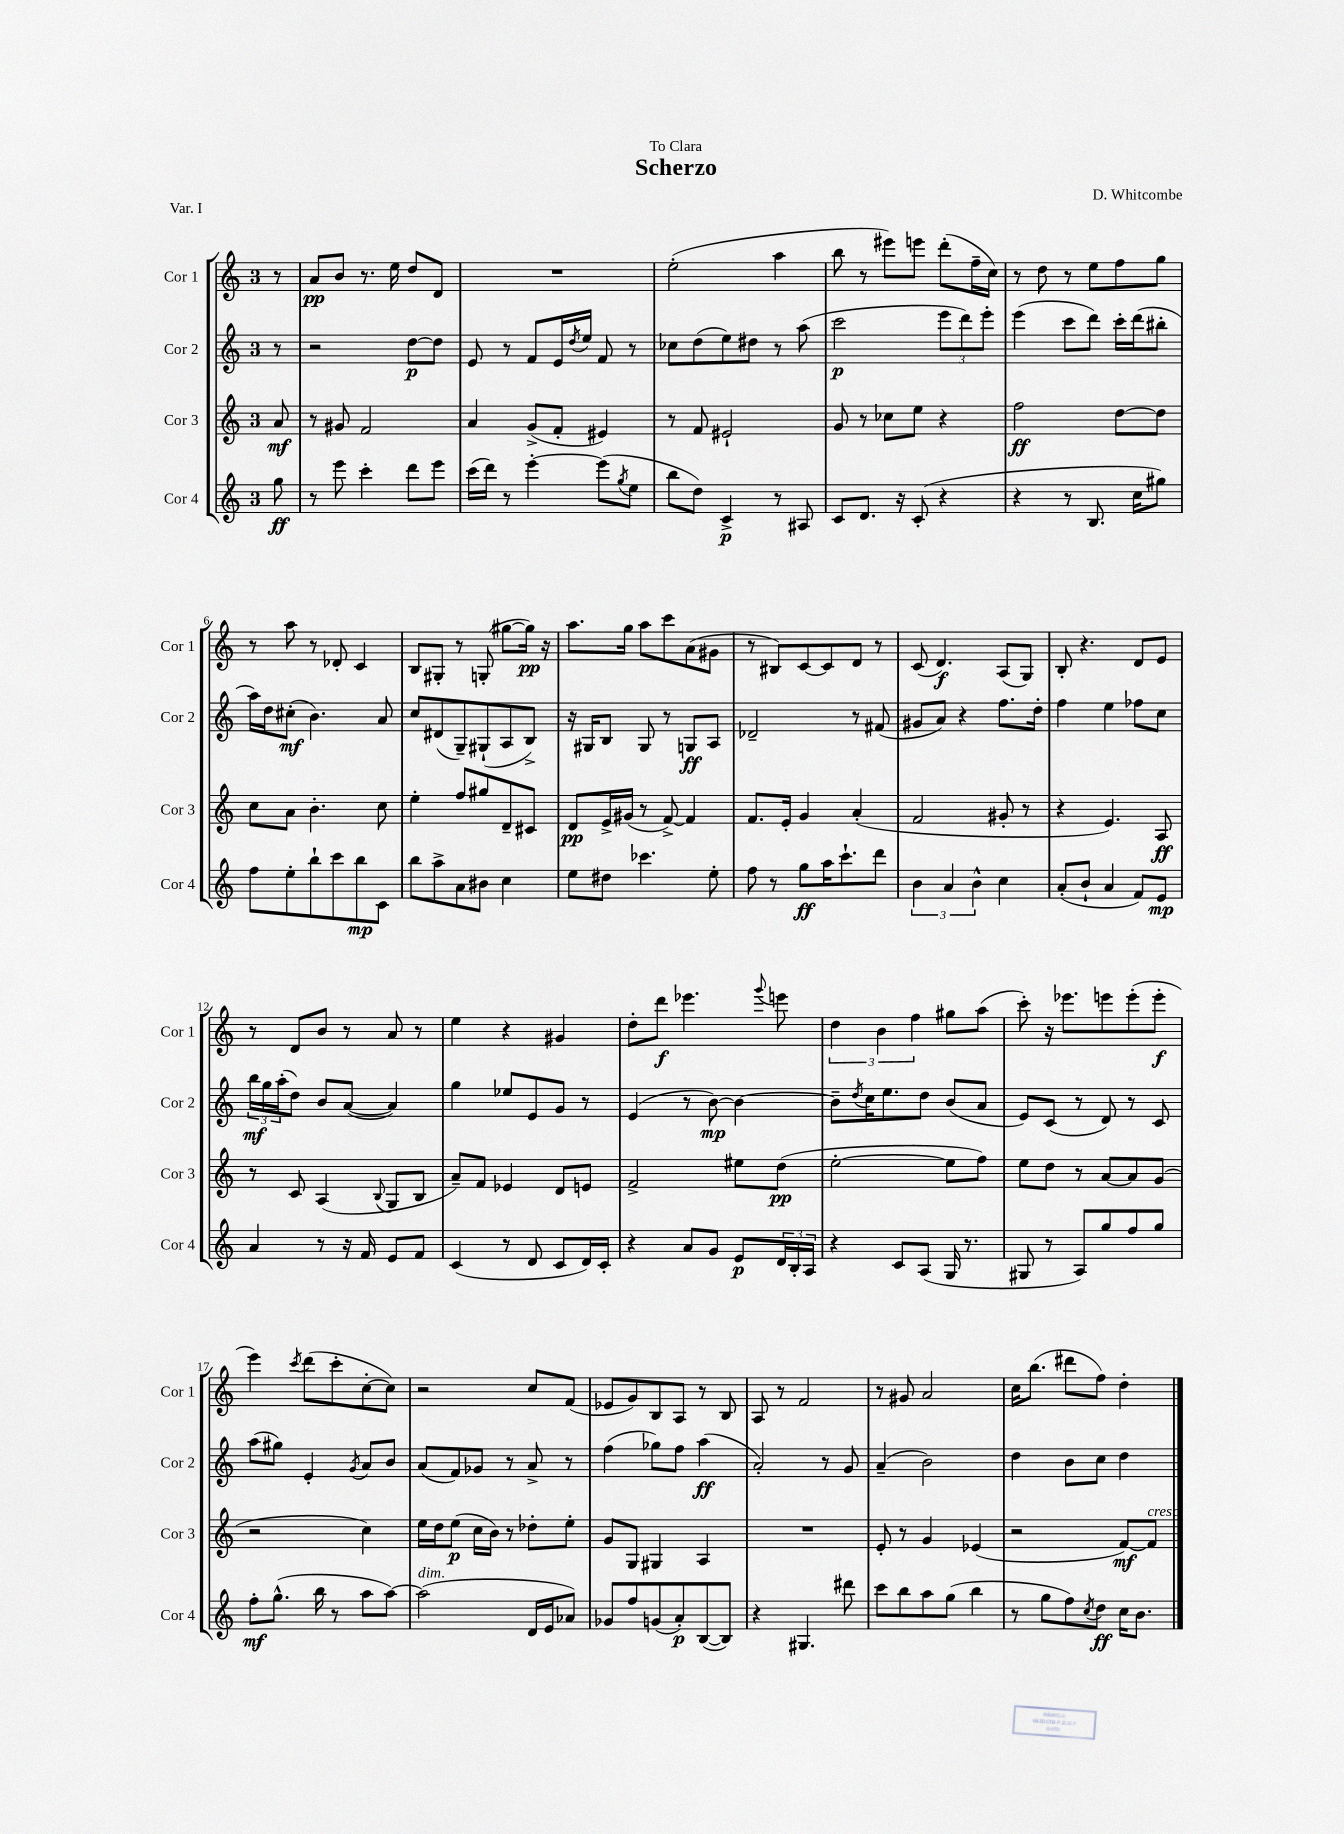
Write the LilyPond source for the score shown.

\header { title = "Scherzo" composer = "D. Whitcombe" dedication = "To Clara" piece = "Var. I" }
<<
\new StaffGroup <<
\new Staff = "s0" \with { instrumentName = "Cor 1" shortInstrumentName = "Cor 1" } {
    \clef treble \key c \major \once \override Staff.TimeSignature.style = #'single-digit \time 3/4 \partial 8
    r8 |
    a'8\pp b'8 r8. e''16 d''8 d'8 |
    R2. |
    e''2-.( a''4 |
    b''8 r8 eis'''8) e'''8 d'''8-.( f''16-- c''16) |
    r8 d''8 r8 e''8 f''8 g''8 |
    r8 a''8 r8 des'8-. c'4 |
    b8 gis8-. r8 g8-.( gis''8~ gis''16\pp) r16 |
    a''8. g''16 a''8 c'''8 a'8( gis'8 |
    r8 bis8) c'8~ c'8 d'8 r8 |
    c'8( d'4.\f) a8( g8) |
    b8-. r4. d'8 e'8 |
    r8 d'8 b'8 r8 a'8 r8 |
    e''4 r4 gis'4 |
    d''8-. d'''8\f ees'''4. \appoggiatura { g'''8 } e'''8 |
    \tuplet 3/2 { d''4 b'4 f''4 } gis''8 a''8( |
    c'''8-.) r16 ees'''8. e'''8 e'''8-.( e'''8-.\f |
    e'''4) \acciaccatura { c'''8 } d'''8( c'''8-. c''8~-. c''8) |
    r2 c''8 f'8( |
    ees'8 g'8) b8 a8 r8 b8 |
    a8 r8 f'2 |
    r8 gis'8 a'2 |
    c''16 b''8.( dis'''8 f''8) d''4-. \bar "|." |
}
\new Staff = "s1" \with { instrumentName = "Cor 2" shortInstrumentName = "Cor 2" } {
    \clef treble \key c \major \once \override Staff.TimeSignature.style = #'single-digit \time 3/4 \partial 8
    r8 |
    r2 d''8~\p d''8 |
    e'8 r8 f'8 e'16 \acciaccatura { d''8 } e''16 f'8 r8 |
    ces''8 d''8( e''8) dis''8 r8 a''8( |
    c'''2\p \tuplet 3/2 { e'''8 d'''8) e'''8-. } |
    e'''4( c'''8 d'''8) c'''16-. d'''16( bis''8-. |
    a''16) d''16 cis''8-.\mf( b'4.) a'8 |
    c''8 dis'8( g8--) gis8-!( a8 b8->) |
    r16 gis16 b8 gis8 r8 g8\ff a8 |
    des'2-- r8 fis'8( |
    gis'8 a'8) r4 f''8. d''16-. |
    f''4 e''4 fes''8 c''8 |
    \tuplet 3/2 { b''16\mf g''16 a''16-.( } d''8) b'8 a'8~( a'4) |
    g''4 ees''8 e'8 g'8 r8 |
    e'4( r8 b'8~\mp) b'4~ |
    b'8-- \acciaccatura { d''8 } c''16 e''8. d''8 b'8( a'8 |
    e'8) c'8( r8 d'8) r8 c'8 |
    a''8( gis''8) e'4-. \acciaccatura { g'8 } a'8 b'8 |
    a'8( f'8) ges'8 r8 a'8-> r8 |
    f''4( ges''8) f''8 a''4\ff( |
    a'2-.) r8 g'8 |
    a'4--( b'2) |
    d''4 b'8 c''8 d''4 \bar "|." |
}
\new Staff = "s2" \with { instrumentName = "Cor 3" shortInstrumentName = "Cor 3" } {
    \clef treble \key c \major \once \override Staff.TimeSignature.style = #'single-digit \time 3/4 \partial 8
    a'8\mf |
    r8 gis'8 f'2 |
    a'4 g'8->( f'8-. eis'4) |
    r8 f'8 eis'2-! |
    g'8 r8 ces''8 e''8 r4 |
    f''2\ff d''8~ d''8 |
    c''8 a'8 b'4.-. c''8 |
    e''4-. f''8 gis''8 d'8-- cis'8 |
    d'8\pp e'16-> gis'16( r8 f'8~->) f'4 |
    f'8. e'16-. g'4 a'4-.( |
    f'2 gis'8-. r8 |
    r4 e'4.) a8\ff |
    r8 c'8 a4( \appoggiatura { b8 } g8 b8 |
    a'8--) f'8 ees'4 d'8 e'8 |
    f'2-> eis''8 d''8\pp( |
    e''2~-. e''8 f''8) |
    e''8 d''8 r8 a'8~ a'8 g'8( |
    r2 c''4) |
    e''16 d''16 e''8\p( c''16 b'16) r8 des''8-. e''8-. |
    g'8 g8 gis4 a4 |
    R2. |
    e'8-. r8 g'4 ees'4( |
    r2 f'8~\mf) f'8^\markup { \italic "cresc." } \bar "|." |
}
\new Staff = "s3" \with { instrumentName = "Cor 4" shortInstrumentName = "Cor 4" } {
    \clef treble \key c \major \once \override Staff.TimeSignature.style = #'single-digit \time 3/4 \partial 8
    g''8\ff |
    r8 e'''8 c'''4-. d'''8 e'''8 |
    c'''16( d'''16) r8 e'''4~-. e'''8( \acciaccatura { g''8 } e''8 |
    b''8 d''8) c'4->\p r8 ais8 |
    c'8 d'8. r16 c'8-.( r4 |
    r4 r8 b8. c''16 gis''8) |
    f''8 e''8-. b''8-! c'''8 b''8\mp c'8 |
    b''8 a''8-> a'8 bis'8 c''4 |
    e''8 dis''8 ces'''4. e''8-. |
    f''8 r8 g''8\ff a''16 c'''8.-! d'''8 |
    \tuplet 3/2 { b'4 a'4 b'4-^ } c''4 |
    a'8-.( b'8-! a'4 f'8) e'8\mp |
    a'4 r8 r16 f'16 e'8 f'8 |
    c'4( r8 d'8 c'8 d'16) c'16-. |
    r4 a'8 g'8 e'8\p \tuplet 3/2 { d'16 b16-. a16 } |
    r4 c'8 a8( g16 r8. |
    gis8 r8 a8) g''8 f''8 g''8 |
    f''8-.\mf g''8.-^( b''16 r8 a''8 a''8~) |
    a''2^\markup { \italic "dim." }( d'16 e'16 aes'8) |
    ges'8 f''8 g'8( a'8-.\p) b8~( b8) |
    r4 gis4. dis'''8 |
    c'''8 b''8 a''8 g''8( b''4 |
    r8 g''8 f''8) \acciaccatura { c''8 } d''8\ff c''16 b'8. \bar "|." |
}
>>
>>
